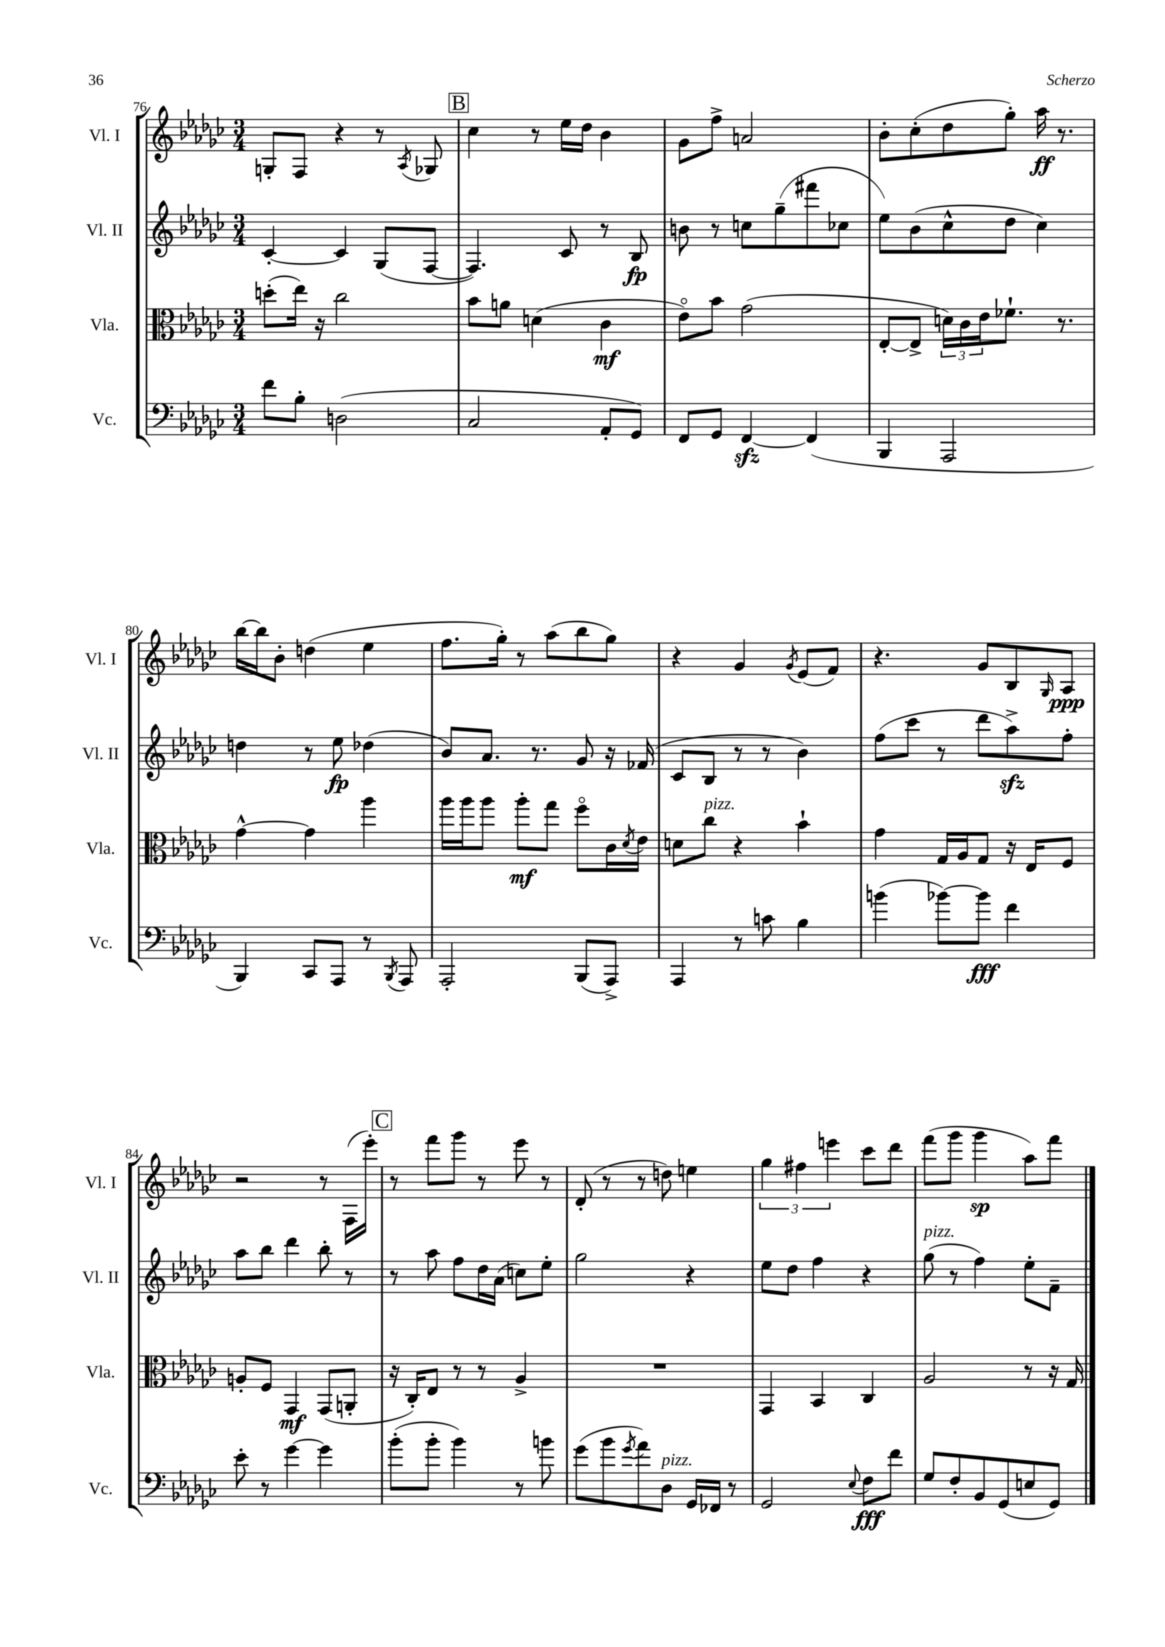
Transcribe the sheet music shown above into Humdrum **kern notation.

**kern	**kern	**kern	**kern
*staff4	*staff3	*staff2	*staff1
*clefF4	*clefC3	*clefG2	*clefG2
*k[b-e-a-d-g-c-]	*k[b-e-a-d-g-c-]	*k[b-e-a-d-g-c-]	*k[b-e-a-d-g-c-]
*M3/4	*M3/4	*M3/4	*M3/4
8f	(8dd'	[4c-'	8G'
8B-'	16ee-)	.	8F
.	16r	.	.
(2D	2cc-	4c-]	4r
.	.	(8G-	8r
.	.	.	8qA-
.	.	[8F	8G-
=	=	=	=
2C-	8b-	4.F])	4cc-
.	8a	.	.
.	(4d	.	8r
.	.	8c-	16ee-
.	.	.	16dd-
8AA-'	4c-	8r	4b-
8GG-)	.	8B-	.
=	=	=	=
8FF	8e-o)	8b	8g-
8GG-	8b-	8r	8ff^
[4FF	(2g-	8cc	2a
.	.	(8gg-~	.
(4FF]	.	8fff#	.
.	.	8cc-	.
=	=	=	=
4BBB-	[8E-'	8ee-)	8b-'
.	8E-^]	(8b-	(8cc-'
2AAA-	24d)	8cc-^^	8dd-
.	24c-	.	.
.	24e-	.	.
.	8.f-`	8dd-	8gg-')
.	.	4cc-)	16aa-
.	8.r	.	8.r
=	=	=	=
4BBB-)	[4g-^^	4dd	[16bb-
.	.	.	16bb-]
.	.	.	8b-'
8CC-	4g-]	8r	(4dd
8AAA-	.	8ee-	.
8r	4aa-	(4dd-	4ee-
8qBBB-	.	.	.
8AAA-	.	.	.
=	=	=	=
2AAA-'	16aa-	8b-)	8.ff
.	16aa-	.	.
.	8aa-	8.a-	.
.	.	.	16gg-')
.	8aa-'	.	8r
.	.	8.r	.
.	8gg-	.	(8aa-
(8BBB-	8ffo	8g-	8bb-
8AAA-^)	16c-	16r	8gg-)
.	8qd-	.	.
.	16e-	(16f-	.
=	=	=	=
4AAA-	8d	8c-	4r
.	8cc-	8B-	.
8r	4r	8r	4g-
8c	.	8r	.
.	.	.	8qg-
4B-	4b-`	4b-)	(8e-
.	.	.	8f)
=	=	=	=
(4b	4g-	(8ff	4.r
.	.	8ccc-	.
[8b-)	16G-	8r	.
.	16A-	.	.
8b-]	8G-	8ddd-	8g-
4f	16r	8aa-^)	8B-
.	16E-	.	.
.	.	.	16qqG-
.	8F	8ff'	8A-
=	=	=	=
8e-'	8A'	8aa-	2r
8r	8F	8bb-	.
[4g-	4GG-	4ddd-	.
4g-]	(8GG-	8bb-'	8r
.	8AA'	8r	(16F
.	.	.	16eee-')
=	=	=	=
(8b-'	16r	8r	8r
.	16C-')	.	.
8b-'	8E-	8aa-	8fff
4b-)	8r	8ff	8ggg-
.	8r	16dd-	8r
.	.	(16a-	.
8r	4A-^	8cc)	8eee-
8b	.	8ee-'	8r
=	=	=	=
(8g-	2.r	2gg-	(8d-'
8b-	.	.	8r
8qg-	.	.	.
8a-)	.	.	8r
8D-	.	.	8dd)
16GG-	.	4r	4ee
16FF-	.	.	.
8r	.	.	.
=	=	=	=
2GG-	4GG-	8ee-	6gg-
.	.	8dd-	.
.	.	.	6ff#
.	4BB-	4ff	.
.	.	.	6eee
8qqE-	.	.	.
8F	4C-	4r	8ccc-
8f	.	.	8ddd-
=	=	=	=
8G-	2A-	(8gg-	(8fff
8F'	.	8r	8ggg-
8BB-	.	4ff)	4ggg-
(8GG-	.	.	.
8E	8r	8ee-'	8aa-)
8GG-)	16r	8f~	8fff
.	16G-	.	.
==	==	==	==
*-	*-	*-	*-
